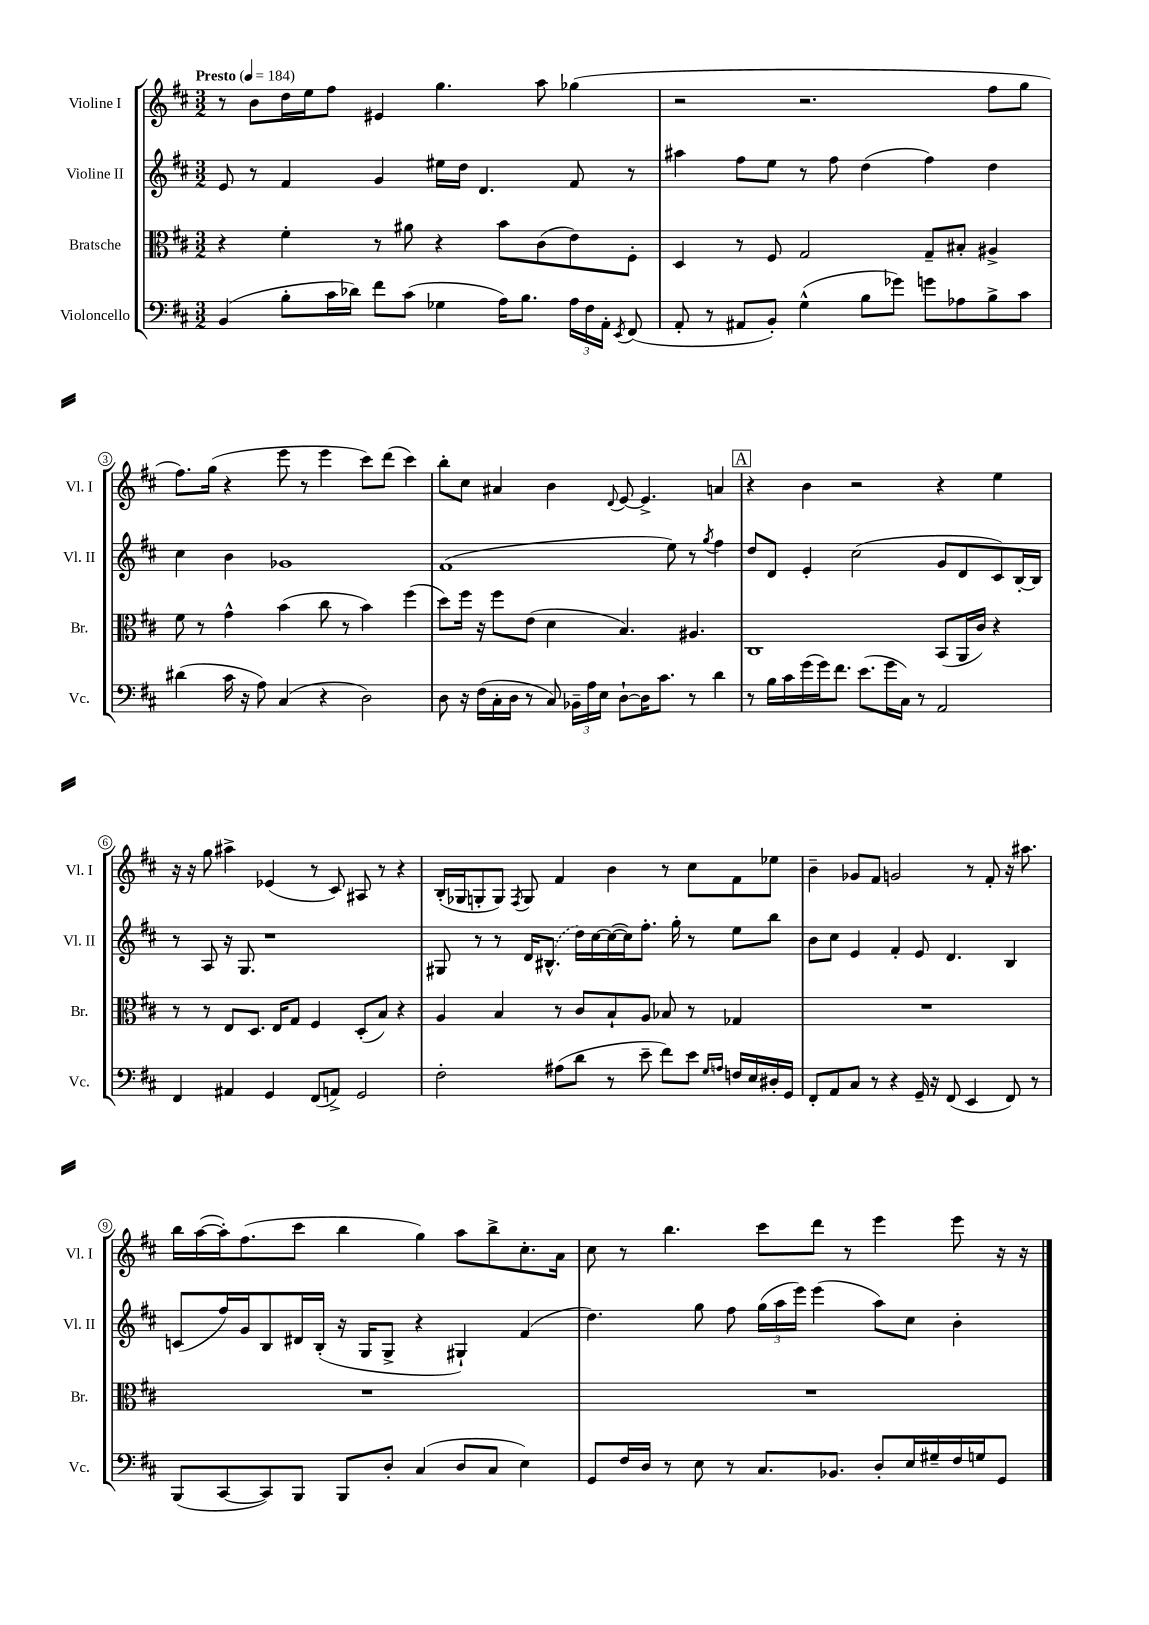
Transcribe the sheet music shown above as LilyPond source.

<<
\new StaffGroup <<
\new Staff = "s0" \with { instrumentName = "Violine I" shortInstrumentName = "Vl. I" } {
    \clef treble \key d \major \numericTimeSignature \time 3/2 \tempo "Presto" 4 = 184
    \autoBeamOff r8 b'8[ d''16 e''16 fis''8] eis'4 g''4. a''8 ges''4( |
    r2 r2. fis''8[ g''8] |
    fis''8.[) g''16]( r4 e'''8 r8 e'''4 cis'''8[) d'''8]( cis'''4) |
    b''8[-. cis''8] ais'4 b'4 \appoggiatura { d'8 } e'8~ e'4.-> a'4 |
    \mark \markup { \box "A" } r4 b'4 r2 r4 e''4 |
    r16 r16 g''8 ais''4-> ees'4( r8 cis'8) ais8 r8 r4 |
    b16[-.( ges16 g8-. g8]) \acciaccatura { fis8 } g8 fis'4 b'4 r8 cis''8[ fis'8 ees''8] |
    b'4-- ges'8[ fis'8] g'2 r8 fis'8-. r16 ais''8. |
    b''16[ a''16~( a''16-.) fis''8.( cis'''8] b''4 g''4) a''8[ b''8-> cis''8.-. a'16] |
    cis''8 r8 b''4. cis'''8[ d'''8] r8 e'''4 e'''8 r16 r16 \bar "|." |
}
\new Staff = "s1" \with { instrumentName = "Violine II" shortInstrumentName = "Vl. II" } {
    \clef treble \key d \major \numericTimeSignature \time 3/2
    \autoBeamOff e'8 r8 fis'4 g'4 eis''16[ d''16] d'4. fis'8 r8 |
    ais''4 fis''8[ e''8] r8 fis''8 d''4( fis''4) d''4 |
    cis''4 b'4 ges'1 |
    fis'1( e''8) r8 \acciaccatura { g''8 } fis''4 |
    \mark \markup { \box "A" } d''8[ d'8] e'4-. cis''2( g'8[ d'8 cis'8) b16~-. b16] |
    r8 a8 r16 g8. r1 |
    gis8 r8 r8 d'16[ \once \slurDashed bis8.]-^( d''16[) cis''16~ cis''16~( cis''16) fis''8.]-. g''16-. r8 e''8[ b''8] |
    b'8[ cis''8] e'4 fis'4-. e'8 d'4. b4 |
    c'8[( fis''16) g'16 b8 dis'16 b16]-.( r16 g16[ g8]-> r4 gis4-!) fis'4( |
    d''4.) g''8 fis''8 \tuplet 3/2 { g''16[( a''16 e'''16]) } e'''4( a''8[) cis''8] b'4-. \bar "|." |
}
\new Staff = "s2" \with { instrumentName = "Bratsche" shortInstrumentName = "Br." } {
    \clef alto \key d \major \numericTimeSignature \time 3/2
    \autoBeamOff r4 fis'4-. r8 ais'8 r4 b'8[ cis'8( e'8) fis8]-. |
    d4 r8 fis8 g2 g8[-- bis8]-. ais4-> |
    fis'8 r8 g'4-^ b'4( cis''8 r8 b'4) fis''4( |
    d''8[) fis''16] r16 fis''8[ e'8]( d'4 b4.) ais4. |
    \mark \markup { \box "A" } cis1 b,8[( a,16 cis'16]) r4 |
    r8 r8 e8[ d8.] e16[ g8] fis4 d8[-.( b8]) r4 |
    a4 b4 r8 cis'8[ b8-! a8] bes8 r8 ges4 |
    R1. |
    R1. |
    R1. \bar "|." |
}
\new Staff = "s3" \with { instrumentName = "Violoncello" shortInstrumentName = "Vc." } {
    \clef bass \key d \major \numericTimeSignature \time 3/2
    \autoBeamOff b,4( b8[-. cis'16 des'16]) fis'8[ cis'8]( ges4 a16[) b8.] \tuplet 3/2 { a16[ fis16 a,16]-. } \acciaccatura { e,8 } fis,8( |
    a,8-. r8 ais,8[ b,8]-.) g4-^( b8[ ges'8]) g'8[ aes8 b8-> cis'8] |
    dis'4( cis'16 r16 a8) cis4( r4 d2) |
    d8 r16 fis16[( cis16-. d16] r8 cis8) \tuplet 3/2 { bes,16[-- a16 e16] } d8[~-! d16 cis'8.] r8 d'4 |
    \mark \markup { \box "A" } r8 b16[ cis'16 g'16( g'16) fis'8.] e'8.[( g'16 cis16]) r8 a,2 |
    fis,4 ais,4 g,4 fis,8[( a,8]->) g,2 |
    fis2-. ais8[( d'8] r8 e'8-- fis'8[) e'8] \grace { g16[ a16] } f16[ e16 dis16-. g,16] |
    fis,8[-. a,8 cis8] r8 r4 g,16-- r16 fis,8( e,4 fis,8) r8 |
    b,,8[( cis,8~ cis,8) b,,8] b,,8[ d8]-. cis4( d8[ cis8] e4) |
    g,8[ fis16 d16] r8 e8 r8 cis8.[ bes,8.] d8[-. e16 gis16-- fis16 g16 g,8] \bar "|." |
}
>>
>>
\layout { \context { \Score \override BarNumber.stencil = #(make-stencil-circler 0.1 0.3 ly:text-interface::print) } }
